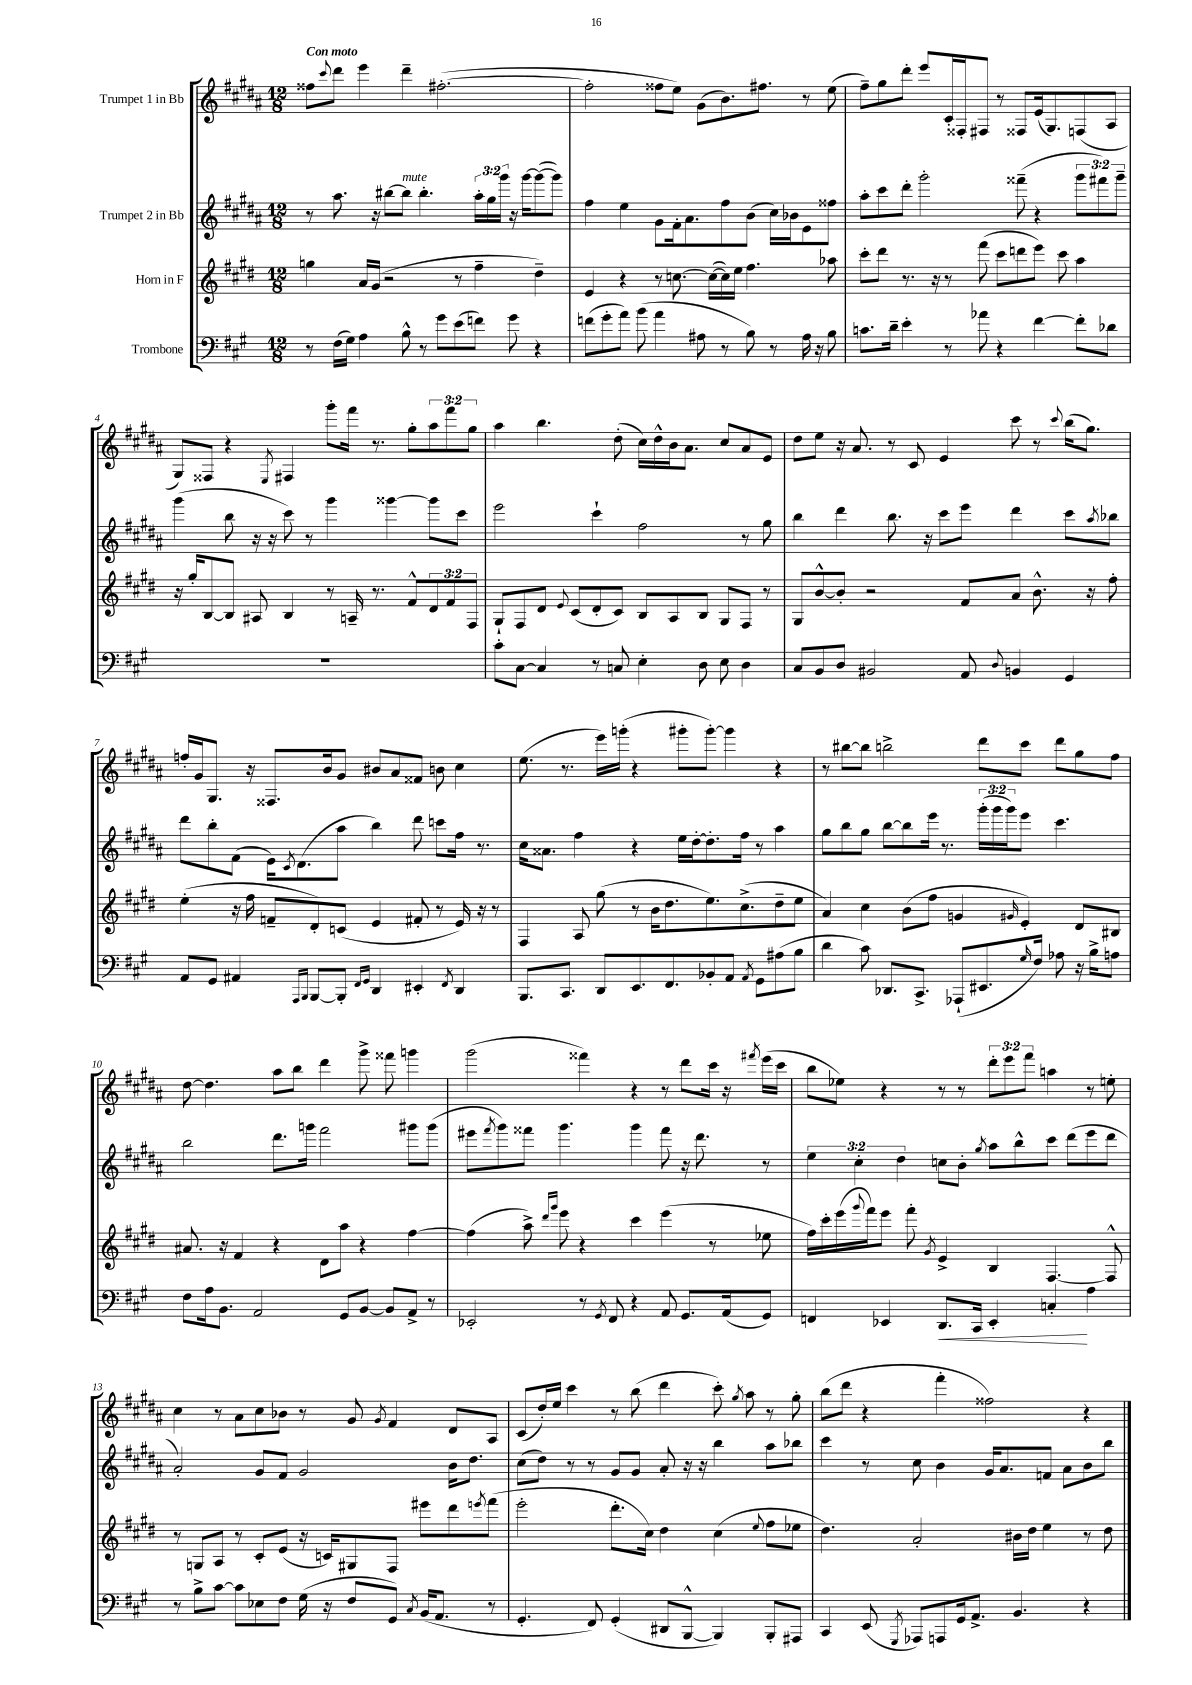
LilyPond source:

<<
\new StaffGroup <<
\new Staff = "s0" \with { instrumentName = "Trumpet 1 in Bb" } {
    \clef treble \key b \major \numericTimeSignature \time 12/8 \override Staff.TupletNumber.text = #tuplet-number::calc-fraction-text \tempo "Con moto"
    fisis''8 \appoggiatura { cis'''8 } dis'''8 e'''4 dis'''4-- fis''2.~-.( |
    fis''2-. fisis''8 e''8) gis'8( b'8.) fis''8. r8 e''8( |
    fis''8--) gis''8 dis'''8-. e'''8 cis'16-. fisis16-. fis8 r8 fisis8 e'16( gis8.) f8( ais8 |
    gis8) fisis8 r4 \acciaccatura { e8 } fis4 gis'''8-. fis'''16 r8. gis''8-. \tuplet 3/2 { ais''8 fis'''8 gis''8 } |
    ais''4 b''4. dis''8-.( cis''16) dis''16-^ b'16 ais'8. cis''8 ais'8 e'8 |
    dis''8 e''8 r16 ais'8. r8 cis'8 e'4 cis'''8 r8 \appoggiatura { cis'''8 } b''16( gis''8.) |
    f''16-. gis'16 gis8. r16 fisis8. b'16 gis'8 bis'8 ais'8 fisis'8 b'8 cis''4 |
    e''8.( r8. e'''16) g'''16-.( r4 gis'''8-. gis'''8~-.) gis'''4 r4 |
    r8 bis''8~ bis''8 b''2-> dis'''8 cis'''8 dis'''8 gis''8 fis''8 |
    dis''8~ dis''4. ais''8 b''8 dis'''4 gis'''8-> fisis'''8 g'''4 |
    gis'''2( fisis'''4) r4 r8 dis'''8 cis'''16 r16 \acciaccatura { fis'''8 } e'''16( cis'''16 |
    b''8 ees''8) r4 r8 r8 \tuplet 3/2 { dis'''8-. e'''8 fis'''8 } a''4 r8 e''8-. |
    cis''4 r8 ais'8 cis''8 bes'8 r8 gis'8 \acciaccatura { gis'8 } fis'4 dis'8 ais8 |
    cis'8( dis''16-.) e''16 cis'''4 r8 b''8( dis'''4 cis'''8-.) \acciaccatura { gis''8 } ais''8 r8 gis''8-. |
    b''8( dis'''8 r4 fis'''4-. fisis''2) r4 \bar "|." |
}
\new Staff = "s1" \with { instrumentName = "Trumpet 2 in Bb" } {
    \clef treble \key b \major \numericTimeSignature \time 12/8 \override Staff.TupletNumber.text = #tuplet-number::calc-fraction-text
    r8 ais''8. r16 bis''8~ bis''8^\markup { \italic "mute" } bis''4.-. \tuplet 3/2 { ais''16-. gis''16 gis'''16 } r16 gis'''16~ gis'''8~( gis'''8) |
    fis''4 e''4 gis'8 fis'16-. ais'8. fis''8 b'8( cis''16) bes'16 e'8 fisis''8 |
    ais''8-. cis'''8 dis'''8-. gis'''2-. fisis'''8--( r4 \tuplet 3/2 { gis'''8 fis'''8) gis'''8-- } |
    gis'''4( b''8 r16 r16 cis'''8) r8 gis'''4 gisis'''4~ gisis'''8 cis'''8 |
    e'''2 cis'''4-! fis''2 r8 gis''8 |
    b''4 dis'''4 b''8. r16 cis'''8 e'''8 dis'''4 cis'''8 \acciaccatura { ais''8 } bes''8 |
    dis'''8 b''8-. fis'8( e'16) \acciaccatura { cis'8 } dis'8.( ais''8 b''4) dis'''8 c'''8 fis''16 r8. |
    cis''16 aisis'8. fis''4 r4 e''16 dis''16~-. dis''8.-. fis''16 r8 ais''4 |
    gis''8 b''8 gis''8 b''8~ b''8 e'''16 r8. \tuplet 3/2 { gis'''16-.( gis'''16 gis'''16) } e'''8 cis'''4. |
    b''2 dis'''8. g'''16 fis'''2 gis'''8 gis'''8( |
    eis'''8 \acciaccatura { fis'''8 } gis'''8) fisis'''8 gis'''4. gis'''4 fisis'''8 r16 dis'''8. r8 |
    \tuplet 3/2 { e''4 cis''4-. dis''4 } c''8 b'8-. \acciaccatura { gis''8 } ais''8 b''8-^ cis'''8 dis'''8( e'''8 dis'''8 |
    ais'2-.) gis'8 fis'8 gis'2 b'16 dis''8. |
    cis''8( dis''8) r8 r8 gis'8 gis'8 ais'8-. r16 r16 b''4 ais''8 bes''8 |
    cis'''4 r8 cis''8 b'4 gis'16 ais'8. f'8 ais'8 b'8 b''8 \bar "|." |
}
\new Staff = "s2" \with { instrumentName = "Horn in F" } {
    \clef treble \key e \major \numericTimeSignature \time 12/8 \override Staff.TupletNumber.text = #tuplet-number::calc-fraction-text
    g''4 a'16 gis'16( r2 r8 fis''4-- dis''4--) |
    e'4 r4 r8 c''8.~ c''16~( c''16) e''16 fis''4. aes''8 |
    cis'''8-. dis'''8 r8. r16 r8 fis'''8( cis'''8 d'''8 e'''8) cis'''8 a''4 |
    r16 gis''16-. b8~ b8 ais8 b4 r8 a16-- r8. fis'8-^ \tuplet 3/2 { dis'8 fis'8 fis8 } |
    gis8-! fis8 dis'8 \appoggiatura { e'8 } cis'8( dis'8-. cis'8) b8 a8 b8 gis8 fis8 r8 |
    gis8 b'8~-^ b'8-. r2 fis'8 a'8 b'8.-^ r16 fis''8-. |
    e''4-.( r16 fis''16 f'8-- dis'8-.) c'8( e'4 fis'8-. r8 e'16) r16 r8 |
    fis4 a8 gis''8( r8 b'16 dis''8. e''8.) cis''8.->( dis''8-- e''8 |
    a'4) cis''4 b'8( fis''8 g'4 \grace { gis'16 } e'4-.) dis'8 bis8 |
    ais'8. r16 fis'4 r4 dis'8 a''8 r4 fis''4~ |
    fis''4( a''8->) \grace { dis'''16 gis'''16 } e'''8 r4 cis'''4 e'''4( r8 ees''8 |
    fis''16) cis'''16-. e'''16( \appoggiatura { gis'''8 } fis'''16) e'''8 fis'''8-. \acciaccatura { gis'8 } e'4-> b4 fis4.~ fis8-^ |
    r8 g8 a8 r8 cis'8-. e'8( r16 c'16) gis8 fis8 eis'''8 dis'''8 \acciaccatura { e'''8 } fis'''8( |
    e'''2-. dis'''8.-. cis''16) dis''4 cis''4( \appoggiatura { e''8 } fis''8 ees''8 |
    dis''4.) a'2-. bis'16 dis''16 e''4 r8 dis''8 \bar "|." |
}
\new Staff = "s3" \with { instrumentName = "Trombone" } {
    \clef bass \key a \major \numericTimeSignature \time 12/8
    r8 fis16( gis16) a4 b8-^ r8 gis'8 e'8( f'8) gis'8 r4 |
    f'8( gis'8-. a'8) b'8( a'4 ais8 r8 b8) r8 ais16 r16 b8 |
    c'8. d'16-- e'4-. r8 aes'8 r4 fis'4~ fis'8-. des'8 |
    R1. |
    cis'8-. cis8~ cis4 r8 c8 e4-. d8 e8 d4 |
    cis8 b,8 d8 bis,2 a,8 \appoggiatura { d8 } b,4 gis,4 |
    a,8 gis,8 ais,4 \grace { a,,16 b,,16 } b,,8~ b,,8-. \grace { fis,16 gis,16 } d,4 eis,4-. \acciaccatura { fis,8 } d,4 |
    b,,8. cis,8. d,8 e,8. fis,8. bes,8-. a,8 \acciaccatura { a,8 } gis,8 ais8( b8 |
    d'4 cis'8) des,8. cis,8.-> aes,,8-!( eis,8. \grace { gis16 } fis16) aes8 r16 b16-> a8 |
    fis8 a16 b,8. a,2 gis,8 b,8~ b,8 a,8-> r8 |
    ees,2-. r8 \acciaccatura { gis,8 } fis,8 r4 a,8 gis,8. a,16( gis,8) |
    f,4 ees,4 d,8.\< cis,16 ees,4-. c4-.\! a4 |
    r8 b8-> cis'8~ cis'8 ees8 fis8 gis16( r16 fis8 gis,8) \acciaccatura { cis8 } b,16( a,8. r8 |
    gis,4.-. fis,8) gis,4-.( dis,8 b,,8~-^ b,,4) b,,8-. ais,,8 |
    cis,4 e,8( \acciaccatura { gis,,8 } aes,,8) a,,8 gis,16 a,8.-> b,4. r4 \bar "|." |
}
>>
>>
